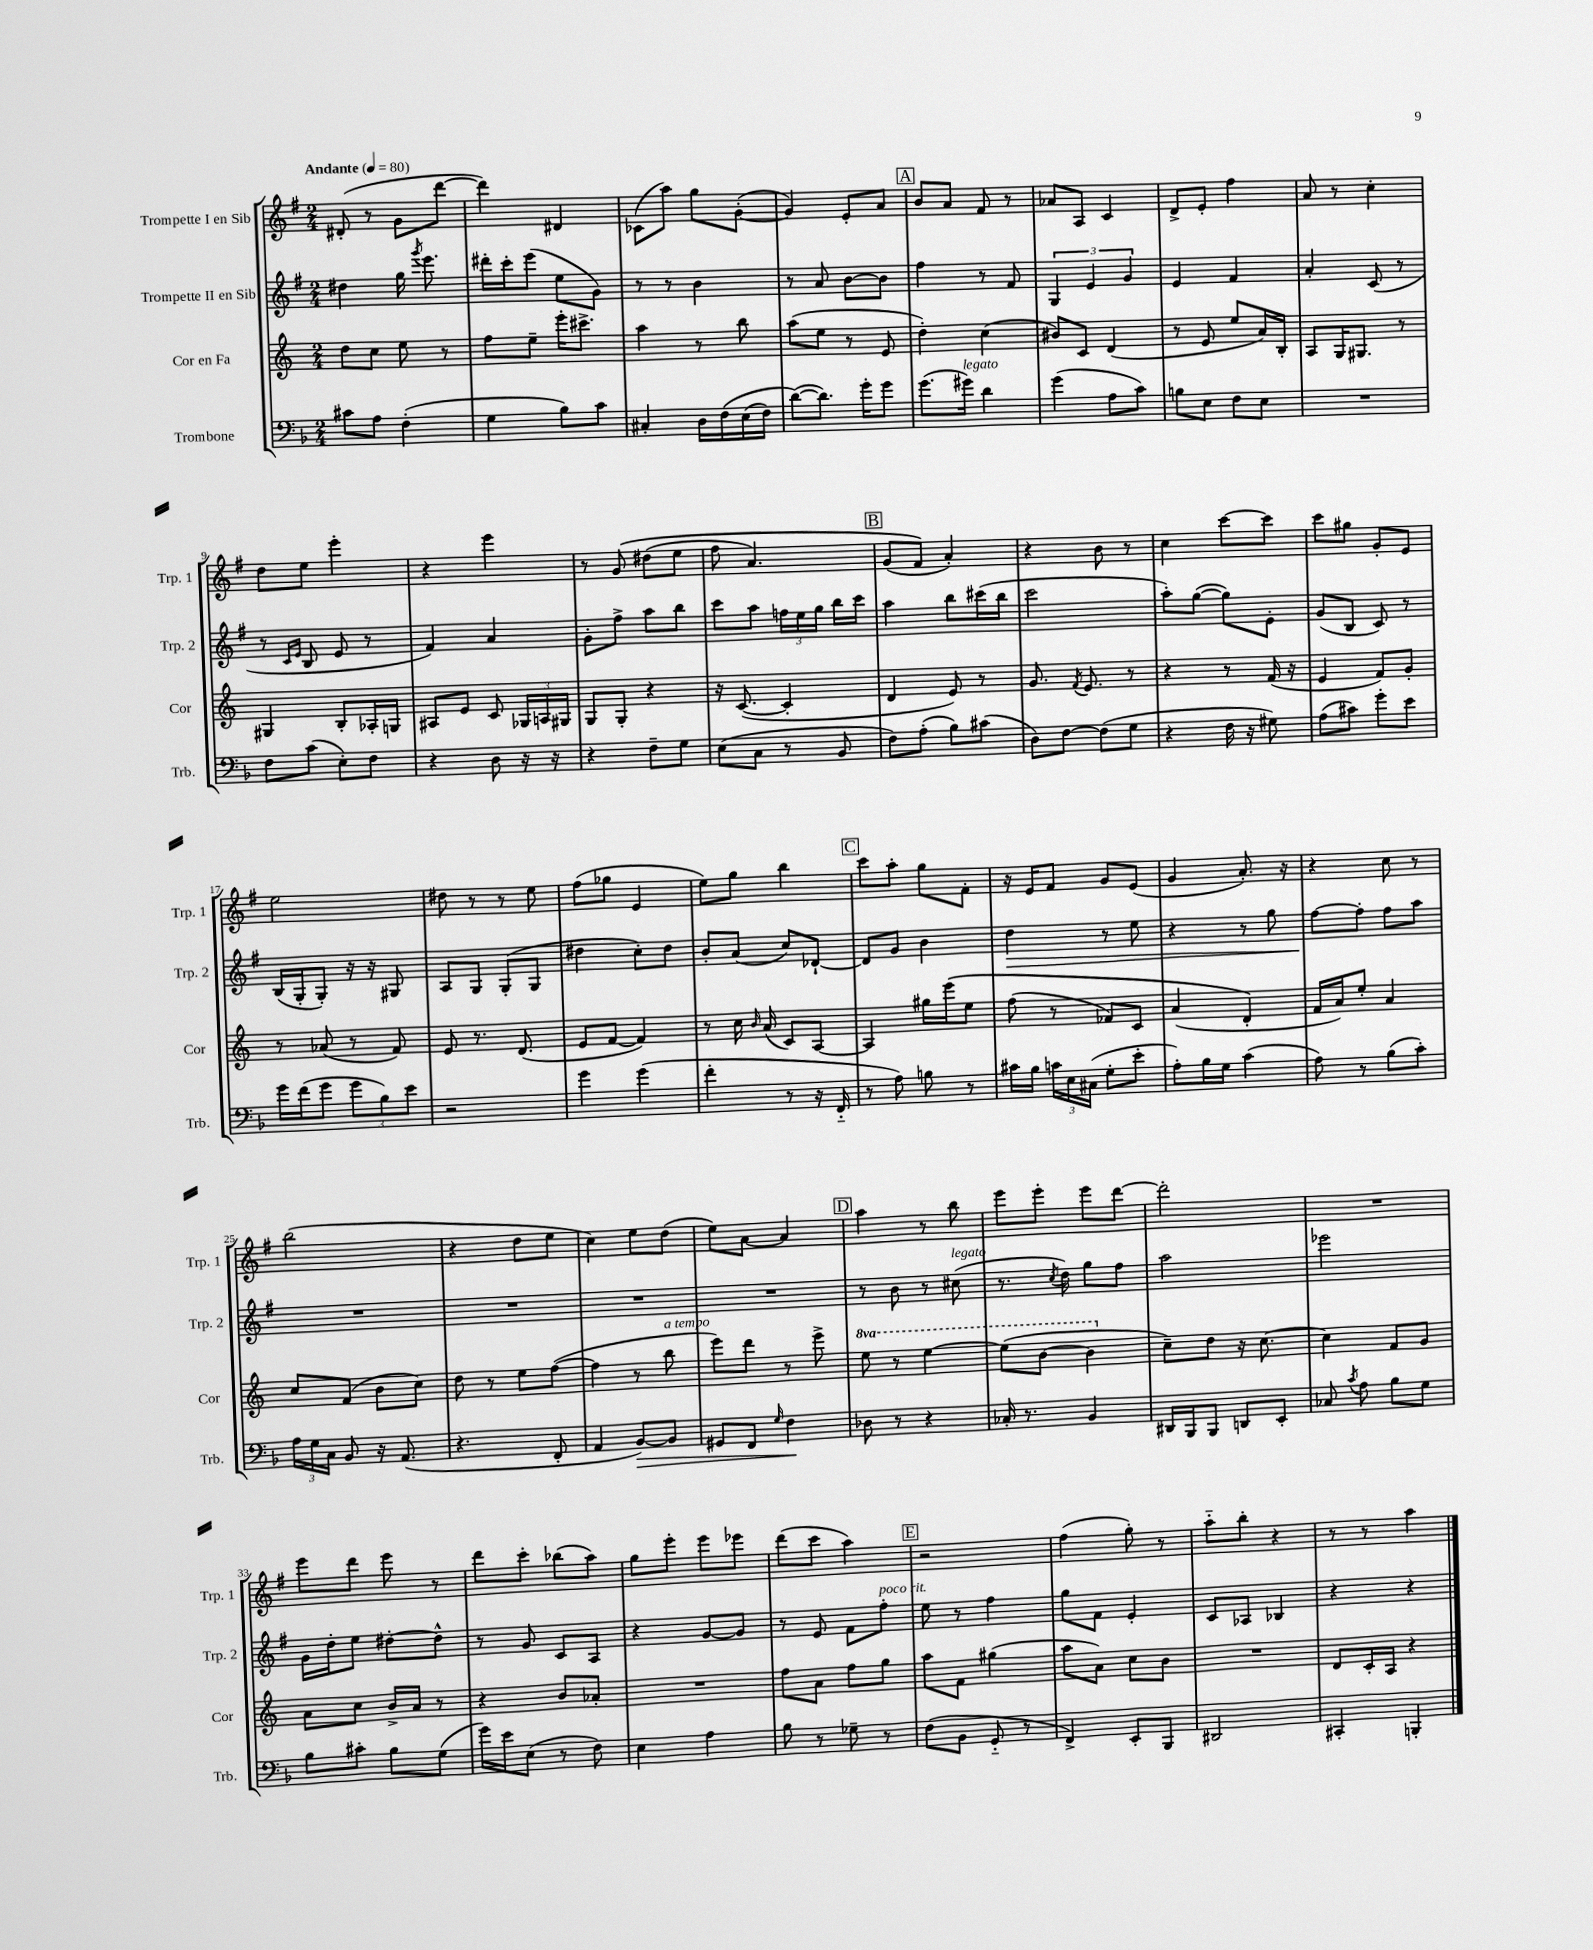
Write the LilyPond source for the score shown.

<<
\new StaffGroup <<
\new Staff = "s0" \with { instrumentName = "Trompette I en Sib" shortInstrumentName = "Trp. 1" } {
    \clef treble \key g \major \numericTimeSignature \time 2/4 \tempo "Andante" 4 = 80
    \autoBeamOff dis'8-.( r8 g'8[ d'''8]~ |
    d'''4) dis'4 |
    ces'8[( a''8]) g''8[ g'8]~-.( |
    g'4) e'8[-. a'8] |
    \mark \markup { \box "A" } b'8[ a'8] fis'8 r8 |
    aes'8[ a8] c'4 |
    d'8[-> e'8]-. fis''4 |
    a'8 r8 c''4-. |
    d''8[ e''8] e'''4-. |
    r4 e'''4 |
    r8 g'8\( dis''8[( e''8] |
    fis''8 a'4.) |
    \mark \markup { \box "B" } g'8[( fis'8]\) a'4-.) |
    r4 b'8 r8 |
    c''4 c'''8[~ c'''8] |
    c'''8[ gis''8] g'8[-. e'8] |
    e''2 |
    dis''8 r8 r8 e''8 |
    fis''8[( ges''8] e'4 |
    e''8[) g''8] b''4 |
    \mark \markup { \box "C" } c'''8[ a''8]-. g''8[ fis'8]-. |
    r16 e'16[ fis'8] g'8[ e'8]( |
    g'4 a'8.-.) r16 |
    r4 c''8 r8 |
    b''2( |
    r4 d''8[ e''8] |
    c''4) e''8[ d''8]( |
    e''8[) a'8]~ a'4 |
    \mark \markup { \box "D" } a''4 r8 b''8 |
    e'''8[ e'''8]-. e'''8[ d'''8]~ |
    d'''2-. |
    R2 |
    e'''8[ d'''8] e'''8 r8 |
    d'''8[ c'''8]-. bes''8[( a''8]) |
    g''8[ e'''8]-. e'''8[ ees'''8] |
    d'''8[( c'''8] a''4) |
    \mark \markup { \box "E" } r2 |
    fis''4( g''8-.) r8 |
    a''8[-_ b''8]-. r4 |
    r8 r8 a''4 \bar "|." |
}
\new Staff = "s1" \with { instrumentName = "Trompette II en Sib" shortInstrumentName = "Trp. 2" } {
    \clef treble \key g \major \numericTimeSignature \time 2/4
    \autoBeamOff dis''4 g''16 \acciaccatura { g'''8 } e'''8. |
    dis'''16[-. c'''16-. e'''8]( e''8[ g'8]) |
    r8 r8 b'4 |
    r8 a'8 b'8[~ b'8] |
    \mark \markup { \box "A" } fis''4 r8 fis'8 |
    \tuplet 3/2 { g4 e'4 g'4 } |
    e'4 fis'4 |
    a'4-. c'8( r8 |
    r8 \grace { c'16[ e'16] } b8 e'8 r8 |
    fis'4) a'4 |
    g'8[-. fis''8]-> a''8[ b''8] |
    c'''8[ a''8] \tuplet 3/2 { f''16[ e''16 g''16] } b''16[ c'''16] |
    \mark \markup { \box "B" } a''4 b''8[ cis'''16( b''16] |
    c'''2 |
    a''8[-.) g''8]~( g''8[) e'8]-. |
    g'8[( b8] c'8) r8 |
    b16[( g16-. g8]-.) r16 r16 gis8 |
    a8[ g8] g8[-.( g8] |
    dis''4 c''8[-.) dis''8] |
    b'8[-. a'8]( c''8[) des'8]~-! |
    \mark \markup { \box "C" } des'8[ g'8] b'4 |
    d''4\> r8 e''8 |
    r4 r8 g''8 |
    fis''8[~\! fis''8]-. fis''8[ a''8] |
    R2 |
    R2 |
    R2 |
    R2 |
    \mark \markup { \box "D" } r8 b'8 r8 cis''8^\markup { \italic "legato" }( |
    r8. \acciaccatura { c''8 } d''16) g''8[ fis''8] |
    a''2 |
    ees'''2 |
    g'16[ d''16-. e''8] dis''8[~-. dis''8]-^ |
    r8 g'8 c'8[ a8] |
    r4 g'8[~ g'8] |
    r8 e'8 fis'8[ fis''8]-.^\markup { \italic "poco rit." } |
    \mark \markup { \box "E" } e''8 r8 fis''4 |
    g''8[ fis'8] e'4-. |
    c'8[ aes8] bes4 |
    r4 r4 \bar "|." |
}
\new Staff = "s2" \with { instrumentName = "Cor en Fa" shortInstrumentName = "Cor" } {
    \clef treble \key c \major \numericTimeSignature \time 2/4 \set Staff.ottavationMarkups = #ottavation-simple-ordinals
    \autoBeamOff d''8[ c''8] e''8 r8 |
    f''8[ e''8]-- e'''16[-. cis'''8.]-> |
    a''4 r8 b''8 |
    a''8[( e''8] r8 e'8 |
    \mark \markup { \box "A" } d''4-.) c''4( |
    bis'8[) c'8] d'4( |
    r8 e'8 e''8[ a'16) b16]-. |
    a8[ g16 gis8.] r8 |
    gis4 b8[-. aes16-. g16] |
    ais8[ e'8] c'8 \tuplet 3/2 { ges16[ a16 gis16] } |
    g8[ g8]-. r4 |
    r16 c'8.~( c'4-. |
    \mark \markup { \box "B" } d'4 e'8) r8 |
    g'8. \acciaccatura { f'8 } e'8. r8 |
    r4 r8 f'16( r16 |
    e'4 f'8[) g'8]-. |
    r8 aes'8( r8 f'8) |
    e'8 r8. d'8.( |
    e'8[ f'8]~ f'4) |
    r8 c''16 \grace { b'16 } a'16( c'8[) a8]~ |
    \mark \markup { \box "C" } a4 gis''16[ e'''16\( e''8] |
    f''8( r8 fes'8[) c'8] |
    a'4( d'4-.\) |
    f'16[ a'16) e''8]-. a'4 |
    c''8[ f'8]( b'8[ c''8]) |
    d''8 r8 e''8[ f''8]~( |
    f''4 r8 b''8^\markup { \italic "a tempo" } |
    e'''8[) d'''8] r8 e'''8-> |
    \mark \markup { \box "D" } \ottava #1 e'''8 r8 e'''4~ |
    e'''8[( b''8]~ b''4 \ottava #0 |
    c''8[--) d''8] r16 c''8.~ |
    c''4 f'8[ g'8] |
    a'8[ c''8] b'16[-> a'16] r8 |
    r4 b'8[ aes'8]-. |
    R2 |
    f''8[ a'8] f''8[ g''8] |
    \mark \markup { \box "E" } a''8[ f'8] gis''4( |
    a''8[ a'8]) c''8[ b'8] |
    R2 |
    d'8[ c'16-. a16] r4 \bar "|." |
}
\new Staff = "s3" \with { instrumentName = "Trombone" shortInstrumentName = "Trb." } {
    \clef bass \key f \major \numericTimeSignature \time 2/4
    \autoBeamOff cis'8[ a8] f4-.( |
    g4 bes8[) c'8] |
    cis4-. d16[ f16\( e16( f16]) |
    d'8[~(\) d'8.]) g'16[-. g'8] |
    \mark \markup { \box "A" } g'8.[( gis'16]^\markup { \italic "legato" }) d'4 |
    g'4( a8[ c'8]) |
    b8[ e8] f8[ e8] |
    R2 |
    f8[ c'8]( e8[-.) f8] |
    r4 d8 r16 r16 |
    r4 f8[-- g8] |
    e8[( c8] r8 bes,8 |
    \mark \markup { \box "B" } f8[) a8]-.( bes8[) cis'8]( |
    d8[) f8]~ f8[( g8] |
    r4 f16 r16 gis8) |
    a8[( cis'8]) g'8[-. e'8] |
    g'16[ f'16( g'8] \tuplet 3/2 { g'8[ bes8) e'8] } |
    r2 |
    g'4 g'4( |
    f'4-. r8 r16 f,16-_ |
    \mark \markup { \box "C" } r8 a8) b8 r8 |
    cis'16[ bes16] \tuplet 3/2 { c'16[ e16 cis16]( } g8[-. e'8]-. |
    a8[-.) bes16 g16] c'4( |
    a8) r8 bes8[( c'8]-.) |
    \tuplet 3/2 { a16[ g16 c16] } bes,8 r16 a,8.( |
    r4. f,8-. |
    a,4 bes,8[~\>) bes,8] |
    gis,8[ f,8] \grace { g16 } f4\! |
    \mark \markup { \box "D" } des8 r8 r4 |
    ces16-. r8. bes,4 |
    dis,16[ bes,,16 bes,,8] d,8[ e,8]-. |
    ces8 \acciaccatura { c'8 } a8 bes8[ g8] |
    bes8[ cis'8]-. bes8[ g8]( |
    g'16[) e'16 e8]( r8 f8) |
    e4 a4 |
    bes8 r8 ges8-- r8 |
    \mark \markup { \box "E" } f8[( bes,8] g,8-_ r8 |
    f,4->) e,8[-. bes,,8] |
    dis,2 |
    cis,4-. b,,4-. \bar "|." |
}
>>
>>
